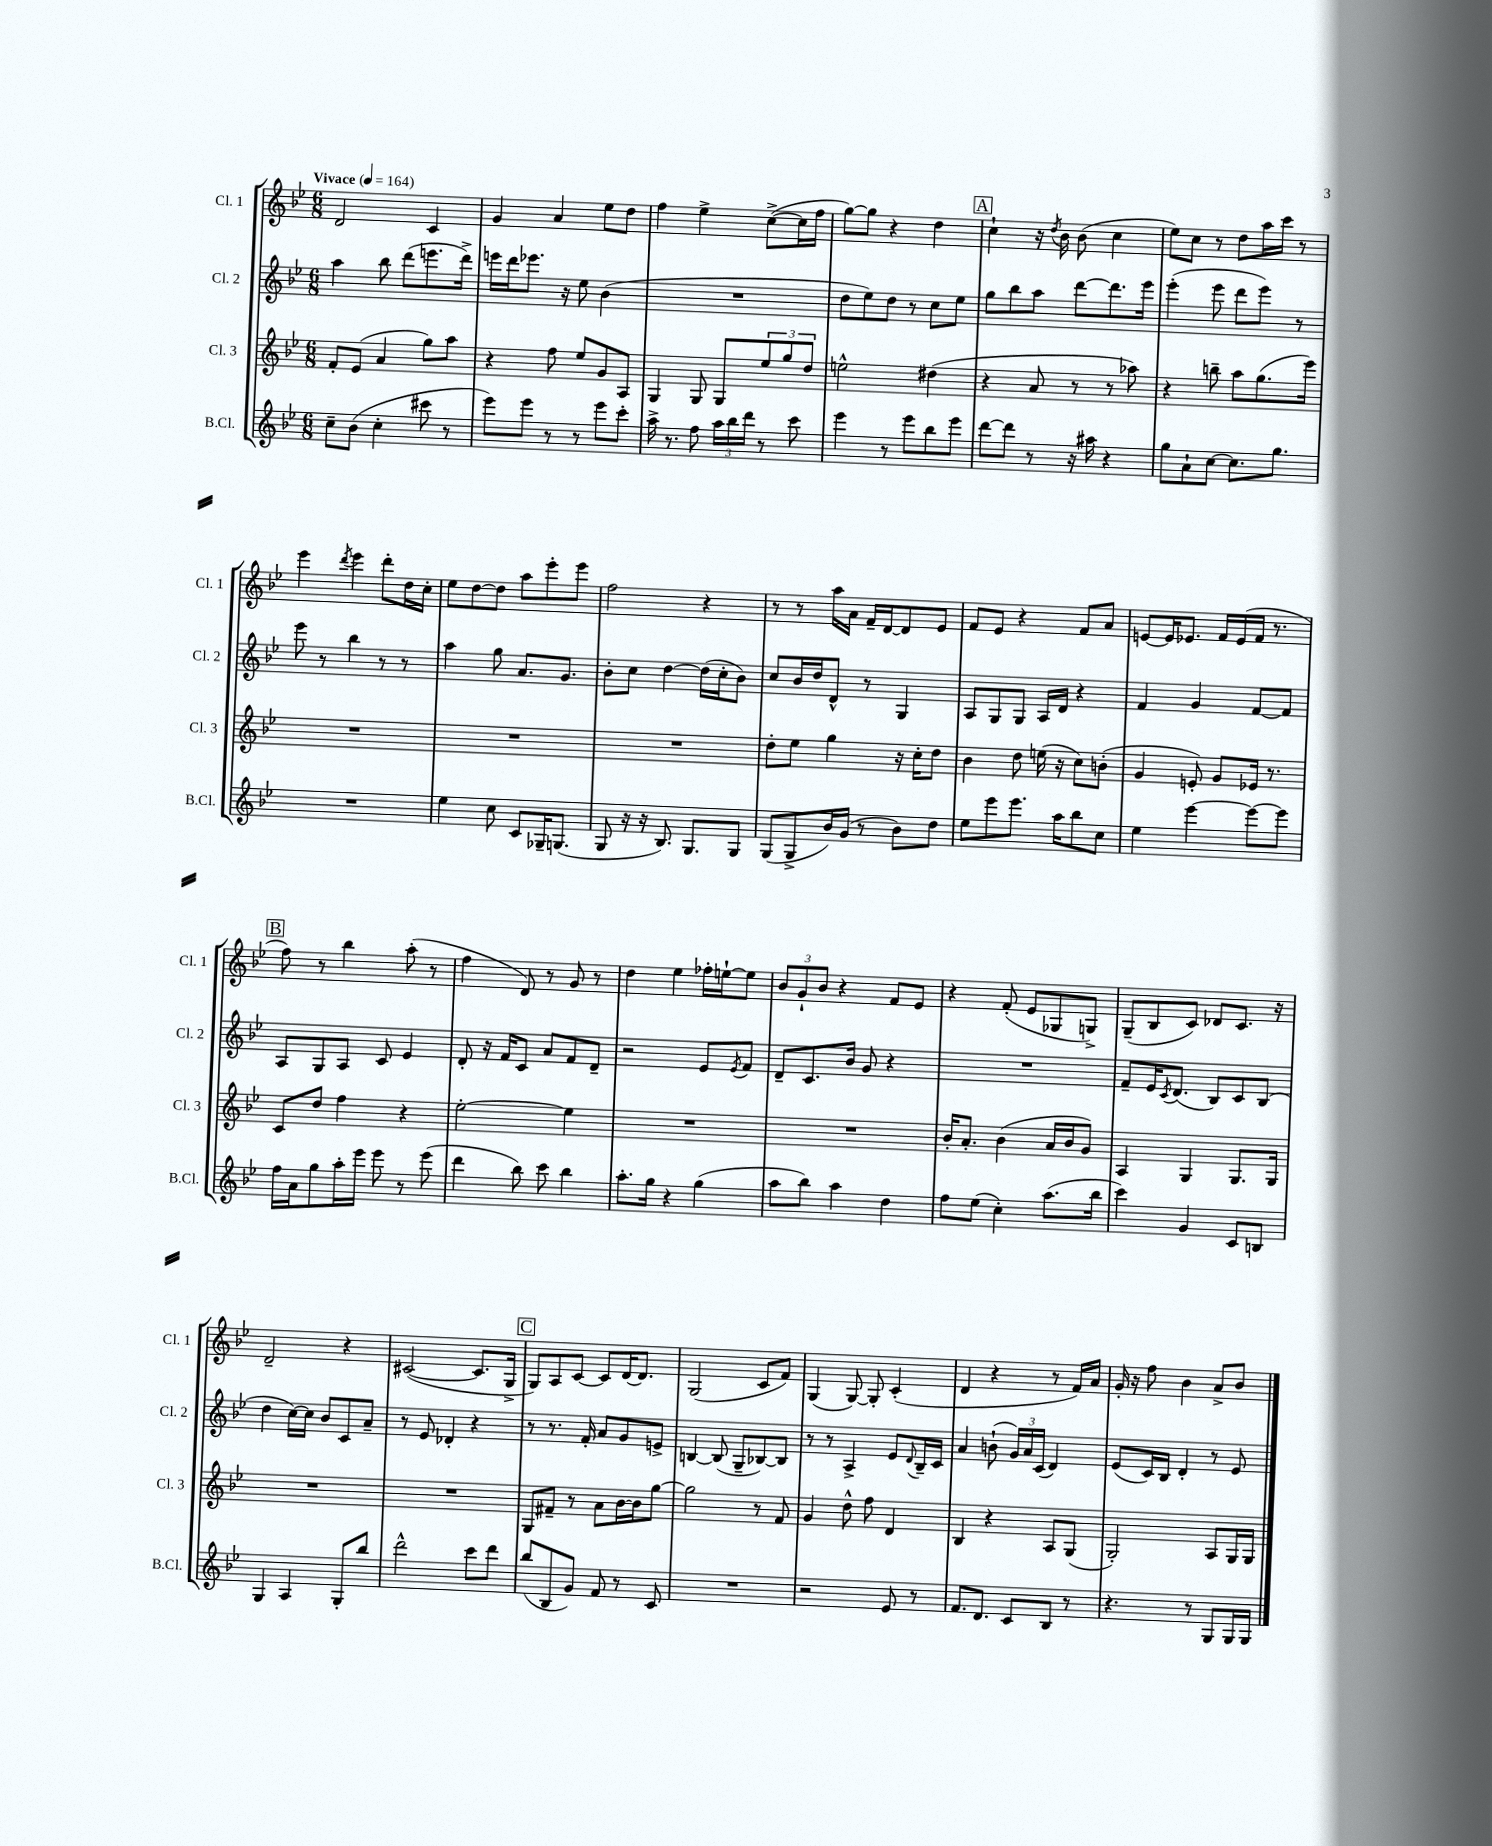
<<
\new StaffGroup <<
\new Staff = "s0" \with { instrumentName = "Cl. 1" shortInstrumentName = "Cl. 1" } {
    \clef treble \key bes \major \numericTimeSignature \time 6/8 \tempo "Vivace" 4 = 164
    d'2 c'4 |
    g'4 a'4 ees''8 d''8 |
    f''4 ees''4-> c''8~->( c''16 f''16 |
    g''8~) g''8 r4 d''4 |
    \mark \markup { \box "A" } c''4-! r16 \acciaccatura { d''8 } bes'16 bes'8( c''4 |
    ees''8) c''8 r8 d''8 a''16 c'''16 r8 |
    ees'''4 \acciaccatura { d'''8 } ees'''4 d'''8-. d''16 c''16-. |
    ees''8 d''8~ d''8 a''8 ees'''8-. ees'''8 |
    f''2 r4 |
    r8 r8 a''16 a'16 f'16-- d'16~ d'8 ees'8 |
    f'8 ees'8 r4 f'8 a'8 |
    e'8~ e'16 ees'8. f'16 ees'16( f'16 r8. |
    \mark \markup { \box "B" } f''8) r8 bes''4 a''8-.( r8 |
    f''4 d'8) r8 g'8 r8 |
    d''4 ees''4 fes''16-. e''16~-! e''8 |
    \tuplet 3/2 { bes'8 g'8-! bes'8 } r4 f'8 ees'8 |
    r4 f'8-.( ees'8 ges8 g8->) |
    g8--( bes8 c'8) des'8 c'8. r16 |
    d'2-- r4 |
    cis'2~( cis'8. g16-> |
    \mark \markup { \box "C" } g8) a8 c'8~ c'8 d'16~ d'8. |
    g2( c'8 f'8) |
    g4( g8~) g8-. c'4-.( |
    d'4 r4 r8 f'16) a'16 |
    g'16-. r16 f''8 bes'4 a'8-> bes'8 \bar "|." |
}
\new Staff = "s1" \with { instrumentName = "Cl. 2" shortInstrumentName = "Cl. 2" } {
    \clef treble \key bes \major \numericTimeSignature \time 6/8
    a''4 bes''8 d'''8( e'''8. d'''16->) |
    e'''16 d'''16 ees'''8. r16 ees''8 bes'4( |
    R2. |
    d''8 ees''8) d''8 r8 c''8 ees''8 |
    \mark \markup { \box "A" } g''8 bes''8 a''8 d'''8~ d'''8. ees'''16 |
    ees'''4-.( ees'''8 d'''8 ees'''8) r8 |
    ees'''8 r8 bes''4 r8 r8 |
    a''4 g''8 a'8. g'8. |
    bes'8-. c''8 d''4~ d''16( c''16-. bes'8) |
    c''8 bes'16 d''16 d'8-^ r8 g4 |
    a8 g8 g8 a16 d'16 r4 |
    f'4 g'4 f'8~ f'8 |
    \mark \markup { \box "B" } a8 g8 a8 c'8 ees'4 |
    d'8-. r16 f'16 c'8 a'8 f'8 d'8-- |
    r2 ees'8 \acciaccatura { ees'8 } f'8 |
    d'8-- c'8. bes'16 g'8 r4 |
    R2. |
    f'8-- ees'16 \acciaccatura { c'8 } d'8.( bes8) c'8 bes8( |
    d''4 c''16~) c''16 bes'8 c'8 a'8-- |
    r8 ees'8 des'4-. r4 |
    \mark \markup { \box "C" } r8 r8. f'16-. a'8 g'8 e'8-> |
    b4~ b8( g8-- bes8~) bes8 |
    r8 r8 a4-> ees'8 \appoggiatura { d'8 } bes16-- c'16 |
    a'4 b'8-!( \tuplet 3/2 { g'16) a'16 c'16( } d'4) |
    ees'8( c'16) bes16 d'4-. r8 ees'8 \bar "|." |
}
\new Staff = "s2" \with { instrumentName = "Cl. 3" shortInstrumentName = "Cl. 3" } {
    \clef treble \key bes \major \numericTimeSignature \time 6/8
    f'8-. ees'8( a'4 g''8) a''8 |
    r4 f''8 ees''8 g'8 a8 |
    g4 g8 g8 \tuplet 3/2 { ees''8 g''8 d''8 } |
    e''2-^ dis''4( |
    \mark \markup { \box "A" } r4 a'8 r8 r8 aes''8) |
    r4 b''8-- a''8 g''8.( ees'''16) |
    R2. |
    R2. |
    R2. |
    d''8-. ees''8 g''4 r16 c''16-. d''8 |
    bes'4 d''8 e''16( r16 c''8) b'8-.( |
    g'4 e'8-.) g'8 ees'16 r8. |
    \mark \markup { \box "B" } c'8 d''8 f''4 r4 |
    ees''2~-. ees''4 |
    R2. |
    R2. |
    bes'16-. a'8.-. bes'4( a'16 bes'16 g'8) |
    a4 g4 g8. g16 |
    R2. |
    R2. |
    \mark \markup { \box "C" } g8 fis'8-- r8 a'8 bes'16~ bes'16 g''8~ |
    g''2 r8 f'8 |
    g'4 d''8-^ f''8 d'4 |
    bes4 r4 a8 g8( |
    g2-.) a8 g16 g16 \bar "|." |
}
\new Staff = "s3" \with { instrumentName = "B.Cl." shortInstrumentName = "B.Cl." } {
    \clef treble \key bes \major \numericTimeSignature \time 6/8
    c''8-- bes'8( c''4-. cis'''8 r8 |
    ees'''8) ees'''8 r8 r8 ees'''8 c'''8-. |
    a''16-> r8. f''8 \tuplet 3/2 { a''16 bes''16 d'''16 } r8 c'''8 |
    ees'''4 r8 ees'''8 bes''8 ees'''8 |
    \mark \markup { \box "A" } d'''8~ d'''8 r8 r16 ais''16 r4 |
    g''8 a'8-! c''8~ c''8. g''8. |
    R2. |
    ees''4 c''8 c'8 ges16-- g8.( |
    g8 r16 r16 bes8.) g8. g8 |
    g8( g8-> bes'16) g'16( r8 bes'8) d''8 |
    ees''8 ees'''8 ees'''8. a''16 bes''8 c''8 |
    ees''4 ees'''4~ ees'''8~ ees'''8 |
    \mark \markup { \box "B" } f''16 a'16 g''8 a''16-. ees'''16 ees'''8 r8 ees'''8( |
    d'''4 bes''8) c'''8 bes''4 |
    a''8.-. g''16 r4 g''4( |
    a''8 bes''8) a''4 d''4 |
    f''8 ees''8( c''4-.) a''8.( bes''16 |
    c'''4) g'4 c'8 b8 |
    g4 a4 g8-. bes''8 |
    d'''2-^ c'''8 d'''8 |
    \mark \markup { \box "C" } bes''8( bes8 g'8) f'8 r8 c'8 |
    R2. |
    r2 ees'8 r8 |
    f'8. d'8. c'8 bes8 r8 |
    r4. r8 g8 g16 g16 \bar "|." |
}
>>
>>
\layout { \context { \Score \remove "Bar_number_engraver" } }
